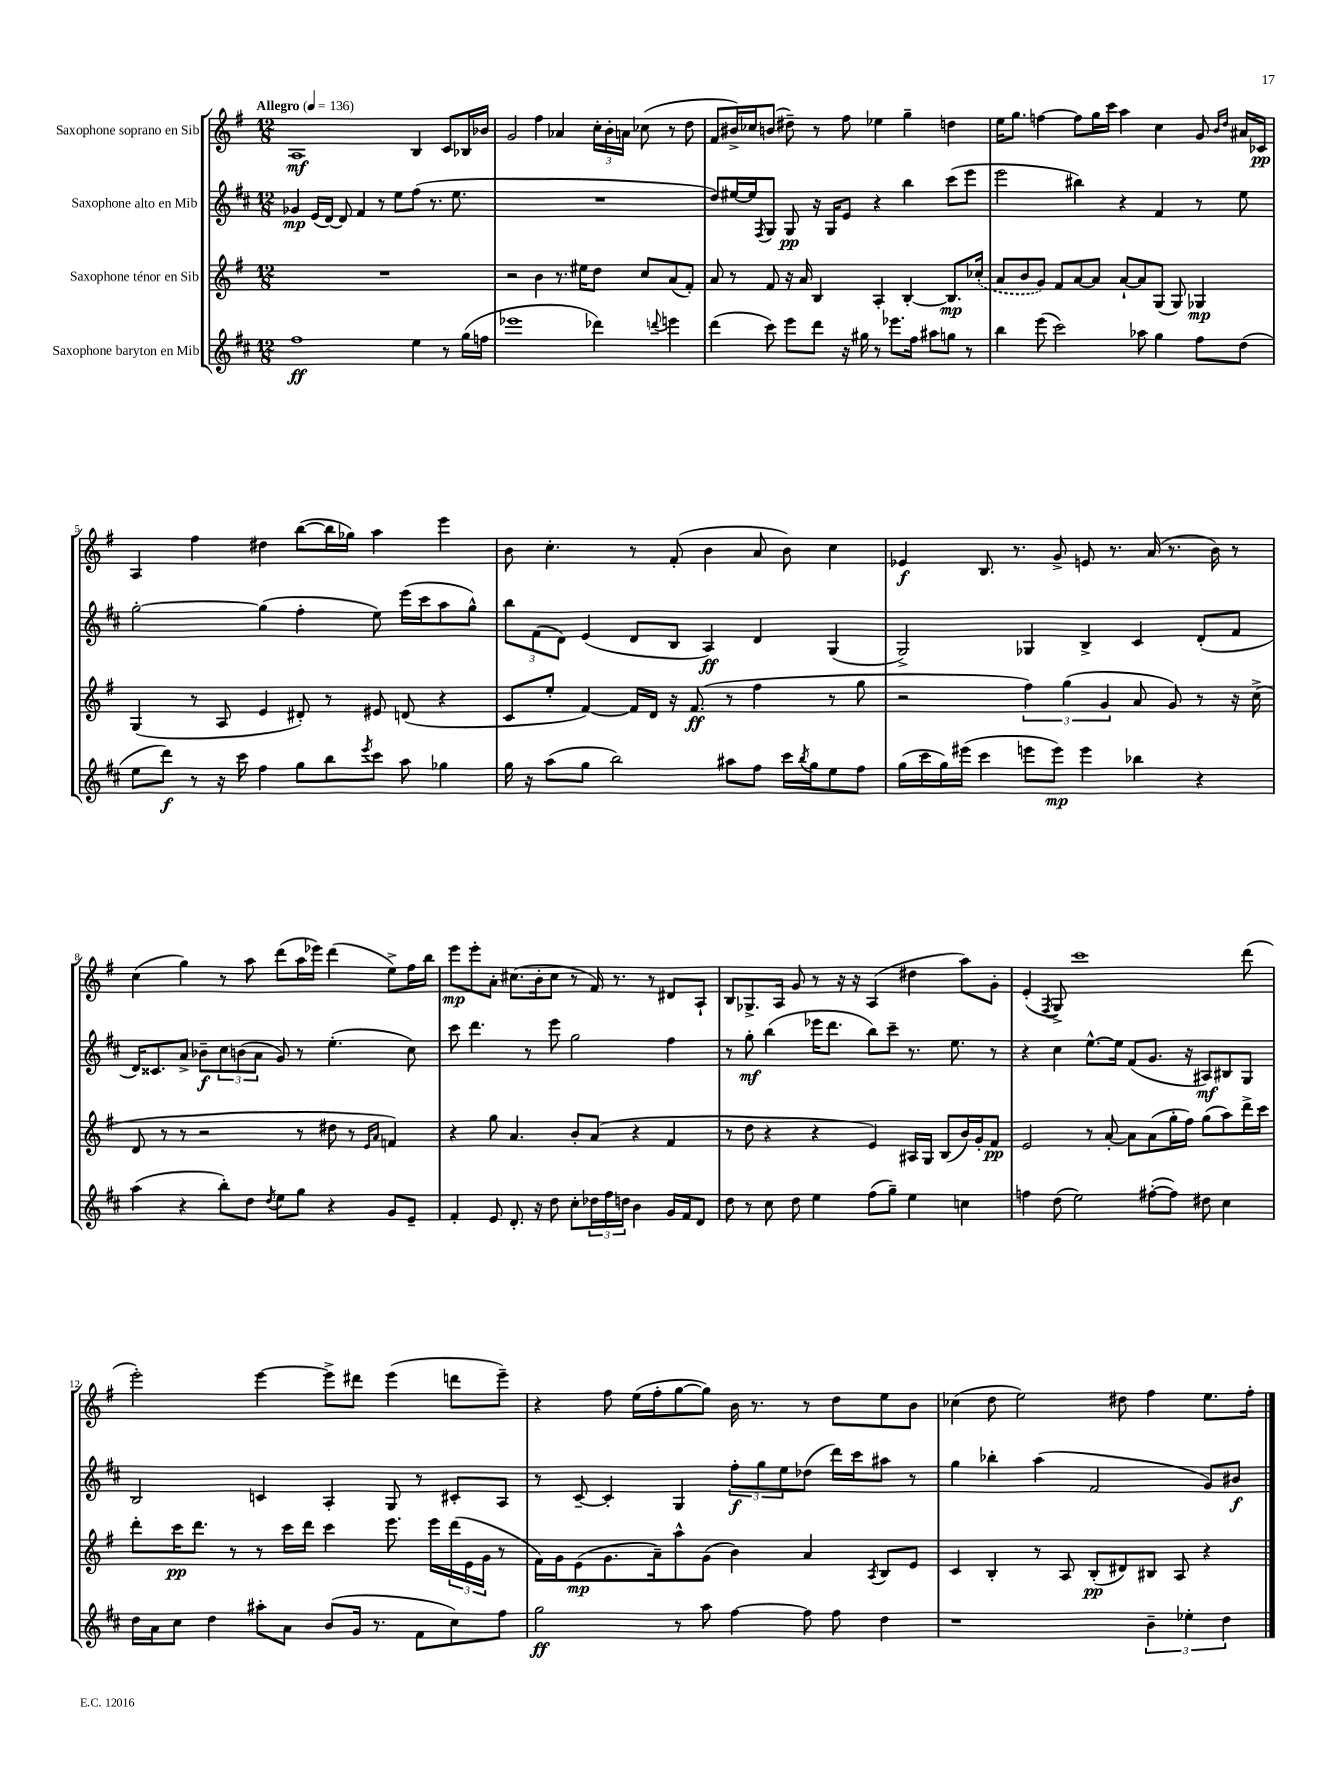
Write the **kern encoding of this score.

**kern	**kern	**kern	**kern
*staff4	*staff3	*staff2	*staff1
*clefG2	*clefG2	*clefG2	*clefG2
*k[f#c#]	*k[f#]	*k[f#c#]	*k[f#]
*M12/8	*M12/8	*M12/8	*M12/8
*MM136	*MM136	*MM136	*MM136
1ff#	1.r	4g-/	1A
.	.	(16e/LL	.
.	.	[16d/JJ)	.
.	.	8d/]	.
.	.	4f#/	.
.	.	8r	.
.	.	8ee\L	.
4ee\	.	(8ff#\J	4B/
.	.	8.r	.
8r	.	.	8c/L
.	.	8.ee\	.
(16gg\LL	.	.	16B-/L
16ff\JJ	.	.	16b-/JJ
=	=	=	=
1eee-	2r	1.r	2g/
.	4b\	.	4ff#\
.	8.r	.	4a-/
.	16ee#\LK	.	.
4ddd-\)	8dd\J	.	24cc'\LL
.	.	.	24b'\
.	.	.	24a\JJ
.	8cc/L	.	(8cc-\
8qqddd/	.	.	.
4eee\	(8a/	.	8r
.	8f#'/J)	.	8dd\
=	=	=	=
(4ddd\	8a/	8dd/L)	8f#/L
.	8r	[16ee#/L	16b#^/L)
.	.	16ee#/]J	16cc-/J
.	.	8qF#/	.
8ccc#\)	8f#/	8G/J	(8b/J
8eee\L	16r	8G/	8dd#~\)
.	16a/	.	.
8ddd\J	4B/	16r	8r
.	.	16G/LK	.
16r	.	8e/J	8ff#\
16gg#\	.	.	.
8r	4A'/	4r	4ee-\
8.eee-\L	.	.	.
.	[4B'/	4bb\	4gg~\
16ff#\Jk	.	.	.
8aa#\L	.	.	.
8gg\J	8.B/]L	(8ccc#\L	4dd\
8r	.	8eee\J	.
.	(16cc-'/Jk	.	.
=	=	=	=
4bb\	8a/L	2eee\	16ee\LK
.	.	.	8.gg\J
.	8b/	.	.
(8eee\	8g/J)	.	[4ff\
2ccc#\)	8f#/L	.	.
.	[8a/	4bb#\)	8ff\]L
.	8a/]J	.	16gg\L
.	.	.	16ccc\JJ
.	[8a`/L	4r	4aa\
8aa-\	8a/]	.	.
4gg\	(8G/J	4f#/	4cc\
.	8G/)	.	.
8ff#\L	4G-/	8r	8g/
.	.	.	16qqb/LL
.	.	.	16qqdd/JJ
(8dd\J	.	8ee\	16a#/LL
.	.	.	16c-/JJ
=	=	=	=
8ee\L	(4G/	[2gg'\	4A/
8ddd\J)	.	.	.
8r	8r	.	4ff#\
16r	8A/	.	.
16ccc#\	.	.	.
4ff#\	4e/	(4gg\]	4dd#\
8gg\L	8d#'/)	4ff#'\	([8bb\L
8bb\	8r	.	16bb\]L
.	.	.	16gg-\JJ)
8qeee/	.	.	.
8ccc#\J	8e#/	8ee\)	4aa\
8aa\	(8d/	(16eee\LL	.
.	.	16ccc#\J	.
4gg-\	4r	8aa\	4eee\
.	.	8gg^^\J)	.
=	=	=	=
16gg\	8c/L	12bb\L	8b\
16r	.	.	.
.	.	(12f#\	.
(8aa\L	8ee'/J	.	4.cc'\
.	.	12d\J)	.
8gg\J	[4f#/)	(4e/	.
2bb\)	.	.	.
.	16f#/]LL	8d/L	8r
.	16d/JJ	.	.
.	16r	8B/J	(8f#'/
.	(8.f#/	.	.
.	.	4A/)	4b\
8aa#\L	8r	.	.
8ff#\J	4ff#\	4d/	8a/
16ccc#\LL	.	.	8b\)
8qbb/	.	.	.
16gg\J	.	.	.
8ee\	8r	(4G/	4cc\
8ff#\J	8gg\	.	.
=	=	=	=
(16gg\LL	2r	2G^/)	4e-/
16ccc#\	.	.	.
16gg\)	.	.	.
(16eee#\JJ	.	.	.
4ccc#\	.	.	8.B/
.	.	.	8.r
8eee\L	6ff#\)	4G-/	.
8eee\J)	.	.	8g^/
.	(6gg\	.	.
4eee\	.	4B^/	8e/
.	6g/	.	.
.	.	.	8.r
4bb-\	8a/	4c#/	.
.	.	.	(16a/
.	8g/)	.	8.r
4r	8r	(8d'/L	.
.	.	.	16b\)
.	16r	8f#/J	8r
.	(16cc^\	.	.
=	=	=	=
(4aa\	8d/	16d/LK)	(4cc\
.	.	8.c##/	.
.	8r	.	.
4r	8r	8a^/J	4gg\)
.	2r	8b-~\L	.
8bb'\L)	.	12cc#\	8r
.	.	(12b\	.
8dd\J	.	.	8aa\
.	.	12a\J	.
8qdd/	.	.	.
8ee\L	.	8g/)	(8ddd\L
8gg\J	8r	8r	16aa\L
.	.	.	16eee-\JJ)
4r	8dd#\	(4.ee'\	(4ddd\
.	8r	.	.
.	16qqe/LL	.	.
.	16qqa/JJ	.	.
8g/L	4f/)	.	8ee^\L)
8e~/J	.	8cc#\)	16ff#\L
.	.	.	16bb\JJ
=	=	=	=
4f#'/	4r	8ccc#\	8eee\L
.	.	4.ddd\	8eee'\
8e/	8gg\	.	8a'\J
8.d'/	4.a/	.	(8.cc#\L
.	.	8r	.
16r	.	.	16b'\k
8dd\	.	8eee\	8cc#\J
8cc#'\L	8b'/L	2gg\	8r
24dd-\L	(8a/J	.	16f#/)
24ff#\	.	.	.
.	.	.	8.r
24dd\JJ	.	.	.
4b\	4r	.	.
.	.	.	8r
16g/LL	4f#/	4ff#\	8d#/L
16f#/J	.	.	.
8d/J	.	.	8A`/J
=	=	=	=
8dd\	8r	8r	8B/L
8r	8dd\	8gg'\	8.G-^/
8cc#\	4r	(4bb\	.
.	.	.	16A/Jk
8dd\	.	.	8g/
4ee\	4r	16eee-\LK	8r
.	.	8.ddd\J	.
.	.	.	16r
.	.	.	16r
(8ff#\L	4e/)	8bb\L)	(4A/
8gg~\J)	.	8ccc#~\J	.
4ee\	16A#/LL	8.r	4dd#\
.	16G/JJ	.	.
.	(8B/L	.	.
.	.	8.ee\	.
4cc\	16b/L)	.	8aa\L)
.	16g'/J	.	.
.	8f#/J	8r	8g'\J
=	=	=	=
4ff\	2e/	4r	(4e'/
.	.	.	8qF#/
(8dd\	.	4cc#\	8G^/)
2ee\)	.	.	1ccc
.	8r	[8.ee^^\L	.
.	[8a'/	.	.
.	.	16ee\]Jk	.
.	8a\]L	(8f#/L	.
([8ff#'\L	(8a\	8.g/J	.
8ff#\]J)	16gg'\L	.	.
.	16ff#\JJ)	16r	.
8dd#\	(8gg\L	8A#/L)	.
4cc#\	8aa\)	8B#/	.
.	16ddd^\L	8G/J	(8ddd\
.	16ccc\JJ	.	.
=	=	=	=
16dd\LL	8ddd'\L	2B/	2eee'\)
16a\J	.	.	.
8cc#\J	16ccc\K	.	.
.	8.ddd\J	.	.
4dd\	.	.	.
.	8r	.	.
8aa#'\L	8r	4c/	[4eee\
8a\J	16ccc\LL	.	.
.	16ddd\JJ	.	.
(8b/L	4ccc\	4A'/	8eee^\]L
16g/Jk	.	.	8ddd#\J
8.r	.	.	.
.	8.eee\	8G/	(4eee\
8f#\L	.	8r	.
.	16eee\LL	.	.
8cc#\)	(24ddd\	8c#'/L	8ddd\L
.	24e\	.	.
.	24g\JJ	.	.
8ff#\J	8r	8A/J	8eee~\J)
=	=	=	=
2gg\	16f#\LL)	8r	4r
.	16g\J	.	.
.	(8e\	[8c#~/	.
.	8.g\	4c#'/]	8ff#\
.	.	.	(16ee\LL
.	16a~\k)	.	16ff#'\J
8r	8aa^^\	4G/	[8gg\
8aa\	(8g\J	.	8gg\]J)
[4ff#\	4b\)	12ff#'\L	16b\
.	.	.	8.r
.	.	12gg\	.
.	.	12ee\	.
8ff#\]	4a/	(8dd-\J	8r
8ff#\	.	16ddd\LL)	8dd\L
.	.	16ccc#\J	.
.	8qA/	.	.
4dd\	8B/L	8aa#\J	8ee\
.	8e/J	8r	8b\J
=	=	=	=
1r	4c/	4gg\	(4cc-\
.	4B'/	4bb-'\	8dd\
.	.	.	2ee\)
.	8r	(4aa\	.
.	8A/	.	.
.	(8B'/L	2f#/	.
.	8d#/)	.	8dd#\
6b~\	8B#/J	.	4ff#\
.	8A/	.	.
6ee-'\	.	.	.
.	4r	8g/L)	8.ee\L
6dd\	.	.	.
.	.	8b#/J	.
.	.	.	16ff#'\Jk
==	==	==	==
*-	*-	*-	*-
